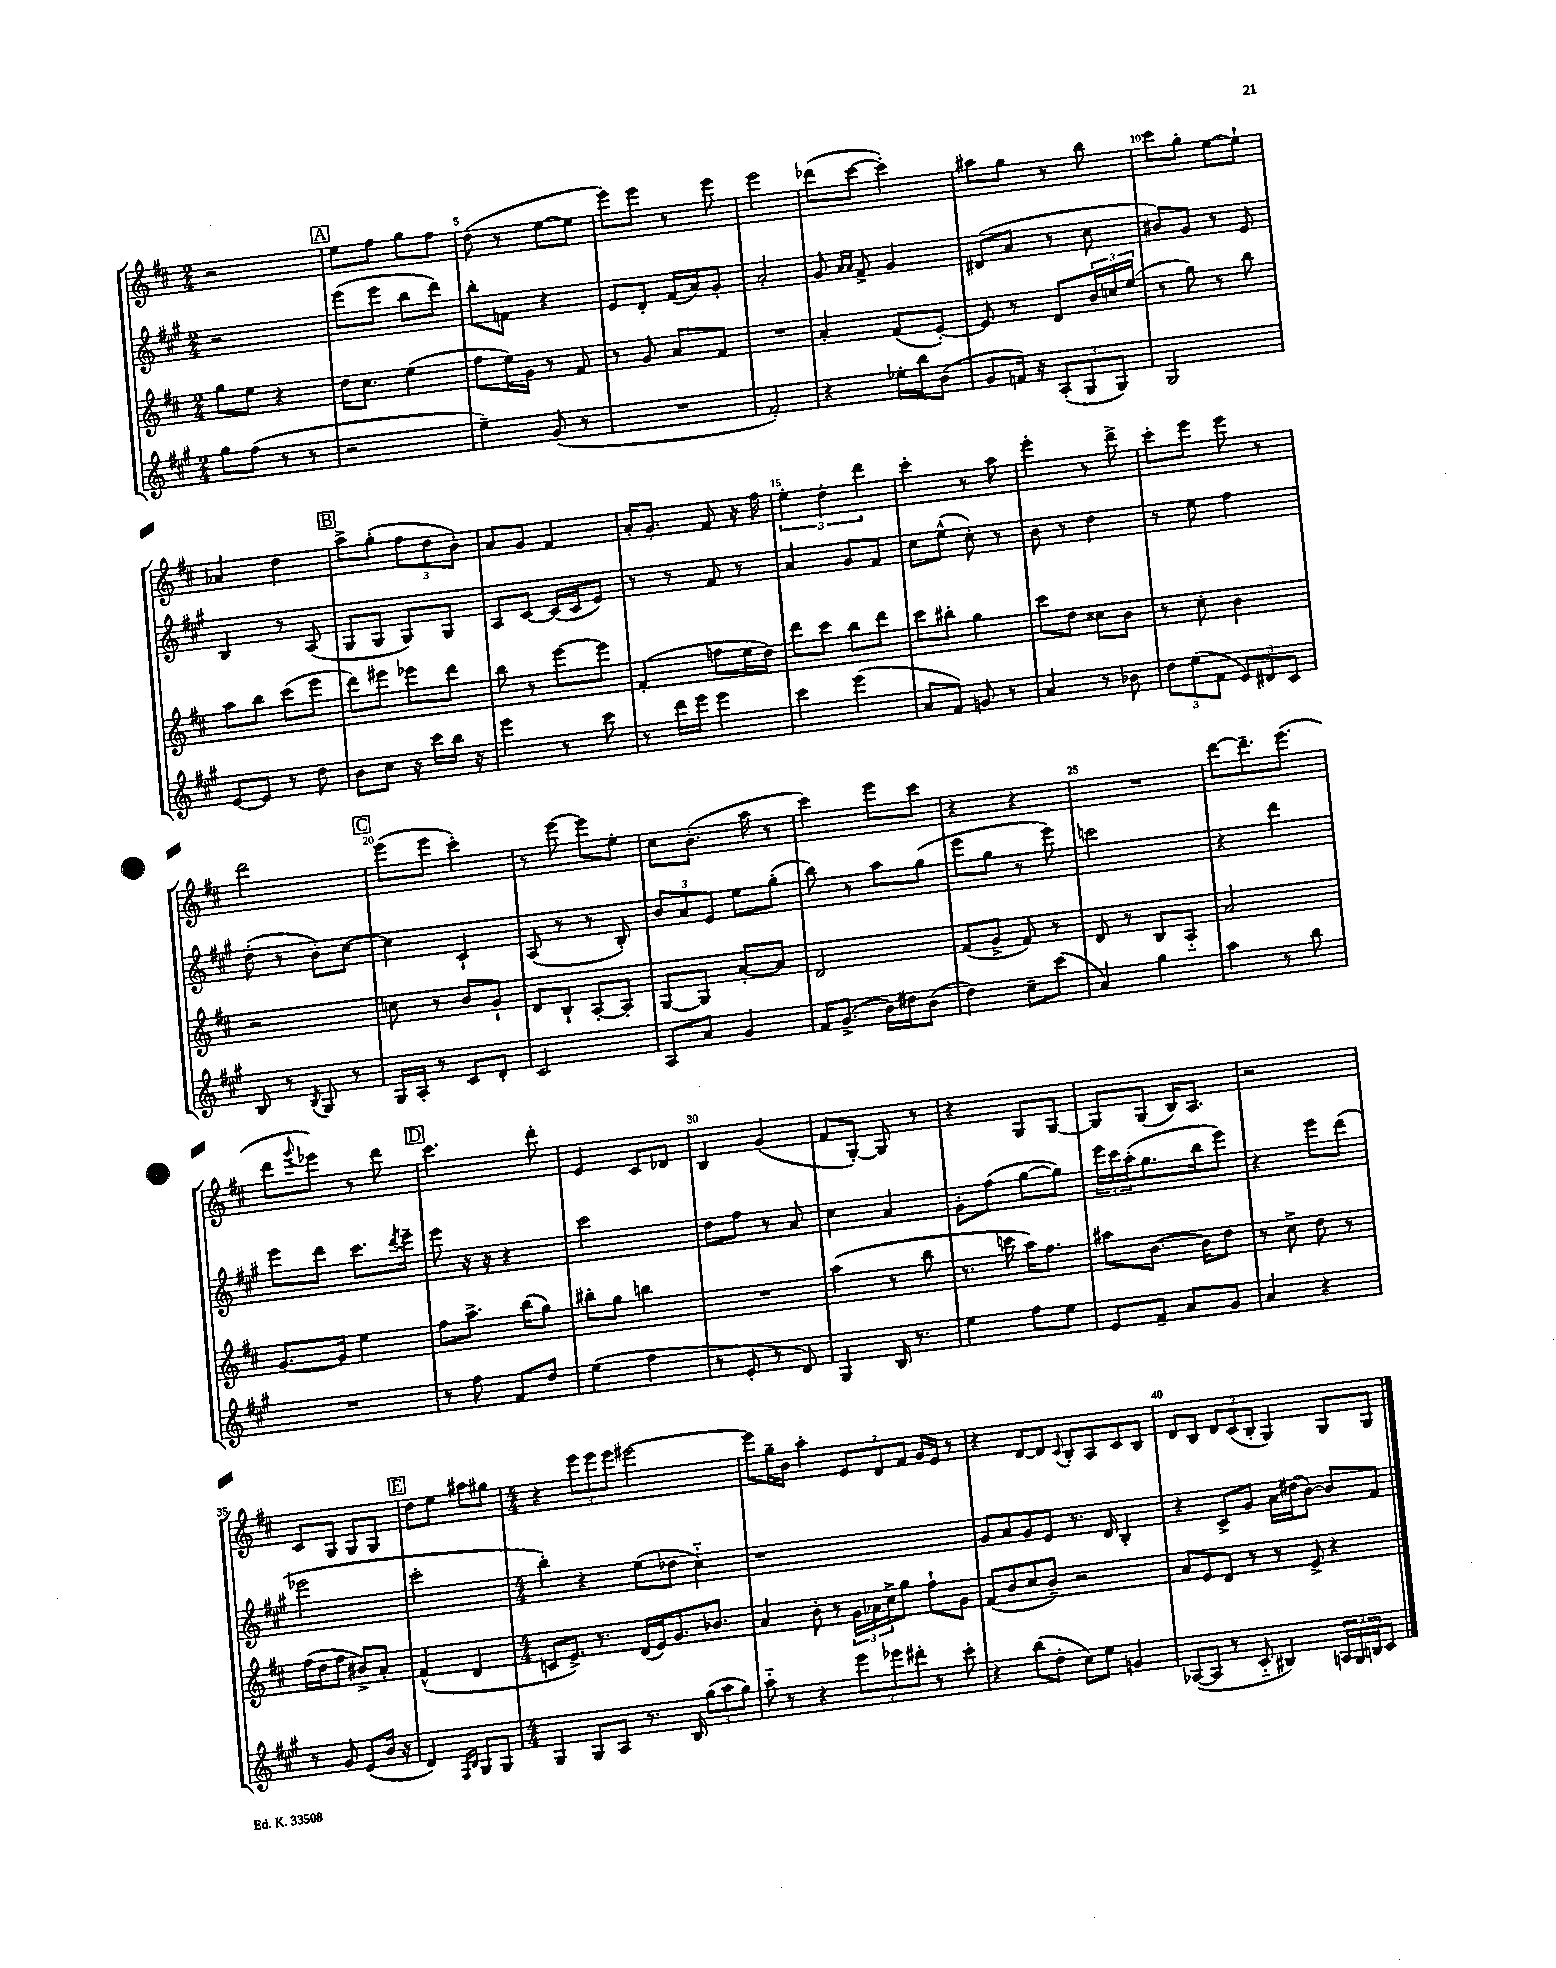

**kern	**kern	**kern	**kern
*part4	*part3	*part2	*part1
*staff4	*staff3	*staff2	*staff1
*clefG2	*clefG2	*clefG2	*clefG2
*k[f#c#g#]	*k[f#c#]	*k[f#c#g#]	*k[f#c#]
*M2/4	*M2/4	*M2/4	*M2/4
=3	=3	=3	=3
8gg#\L	8gg\L	2r	2r
(8ff#\J	8ee\J	.	.
8r	4r	.	.
8r	.	.	.
!!LO:REH:place=s1:t=A
=4	=4	=4	=4
2r	16dd\KL	(8eee\L	8ee\L
.	8.cc#\J	.	.
.	.	8eee\J	8ff#\J
.	(4ee\	8bb\L	8gg\L
.	.	8ddd\J)	8ff#\J
=5	=5	=5	=5
4ee~\)	8ff#\L	8bb'\L	(8dd\
.	16ee\L)	8fn\J	8r
.	16g\JJ	.	.
(8g#/	8r	4r	[8ee\L
8r	8f#/	.	8ee\J]
=6	=6	=6	=6
2r	8r	8e/L	8eee\L)
.	8g/	8d'/J	8eee\J
.	8a/L	(16f#/LL	8r
.	.	16a/J)	.
.	8f#/J	8g#'/J	8eee\
=7	=7	=7	=7
2f#'/)	2r	2a'/	2eee\
=8	=8	=8	=8
4r	4a'/	8g#/	(8ddd-X\L
.	.	16qqa/LL	.
.	.	16qqa/JJ	.
.	.	8f#^/	[8ccc#\J
16ee-X'\LL	(8f#/L	4g#/	4ccc#'\])
16bb\J	.	.	.
(8b\J	[8e'/J)	.	.
=9	=9	=9	=9
8g#/L	8e/]	(8d#X/L	8aa#X\L
16fn/Jk)	8r	8a/J	8gg\J
16r	.	.	.
(12A'/L	8d/L	8r	8r
12G#/	.	.	.
.	24b/L	8cc#\	8bb\
12G#/J)	24ccn/	.	.
.	(24ee/JJ	.	.
=10	=10	=10	=10
2G#/	8r	8b#X/L)	8ccc#\L
.	8gg\)	8g#/J	8gg'\J
.	8r	8r	[8ee\L
.	8bb\	8e/	8ee`\J]
!!LO:LB:g=z
=11	=11	=11	=11
[8e/L	8aa\L	4B/	4a-X/
8e/J]	8bb\J	.	.
8r	(8ccc#\L	8r	4dd\
8dd\	8eee\J	(8A/	.
!!LO:REH:place=s1:t=B
=12	=12	=12	=12
8b\L	8ddd\L)	8G#/L	8aa^\L
8cc#\J	8eee#X\J	8G#/J	(8gg'\J
16r	8eee-X\L	8G#/L)	12ff#\L
16ccc#\LL	.	.	.
.	.	.	12dd\
16bb\JJ	8ddd\J	8G#/J	.
.	.	.	12b'\J)
16r	.	.	.
=13	=13	=13	=13
4eee\	8bb\	8A/L	8a/L
.	8r	[8c#/J	8g/J
8r	[8eee\L	(16c#/LL]	4f#/
.	.	16c#/J	.
8ccc#\	8eee\J]	8e/J)	.
=14	=14	=14	=14
8r	(4f#'/	8r	16a'/KL
.	.	.	8.g'/J
16ddd\LL	.	8r	.
16eee\JJ	.	.	.
4eee\	8ffn\L	8f#/	8f#/
.	16ee\L	8r	16r
.	16dd\JJ)	.	16ff#\
=15	=15	=15	=15
4ccc#\	8ddd\L	4a/	6ee'\
.	8ccc#\J	.	.
.	.	.	6dd'\
(4eee\	8bb\L	8g#/L	.
.	.	.	6ddd\
.	8ddd\J	8f#/J	.
=16	=16	=16	=16
8a/L	8ccc#\L	8cc#\L	4ccc#'\
8f#/J)	8bb#X'\J	(8ee^^\J	.
8gn/	4gg\	8cc#'\)	8r
8r	.	8r	8aa\
=17	=17	=17	=17
4a/	8ccc#\L	8b\	4eee'\
.	8dd\J	8r	.
8r	8cc##X\L	4dd\	8r
8b-X\	8b\J	.	8ddd^\
=18	=18	=18	=18
12dd\L	8r	8r	8ccc#'\L
(12ee\	.	.	.
.	8cc#'\	8ee\	8eee\J
12f#\J	.	.	.
12e/L)	4b\	4ff#\	8eee\
12d#X/	.	.	.
.	.	.	8r
12c#/J	.	.	.
!!LO:LB:g=z
=19	=19	=19	=19
8B/	2r	(8dd'\	2ddd\
8r	.	8r	.
8qB/	.	.	.
8G#/	.	8b'\L)	.
8r	.	[8cc#\J	.
!!LO:REH:place=s1:t=C
=20	=20	=20	=20
16G#/LL	8ccn\	4cc#\]	(8eee\L
16A'/JJ	.	.	.
8r	8r	.	8eee\J
8c#/L	8b/L	4c#`/	4ccc#'\)
8d'/J	8g`/J	.	.
=21	=21	=21	=21
2c#/	8d/L	(8A/	8r
.	8B`/J	8r	[8eee\
.	[8A'/L	8r	8eee\L]
.	8A'/J]	8B'/)	8ee'\J
=22	=22	=22	=22
8A/L	[8G/L	12b/L	8cc#\L
.	.	12a/	.
8a/J	8G/J]	.	(8.b'\J
.	.	12e/J	.
4g#/	[8a'/L	8ee\L	.
.	.	.	16aa\
.	8a/J]	(8gg#'\J	8r
=23	=23	=23	=23
16f#/KL	2d/	8bb\)	4ccc#\)
(8.g#^/J	.	.	.
.	.	8r	.
16b\LL)	.	8aa\L	8eee\L
16dd#X\J	.	.	.
(8b\J	.	(8gg#\J	8ccc#\J
=24	=24	=24	=24
4dd\)	(8f#/L	8eee\L	4r
.	8g^/J	8gg#\J	.
8cc#~\L	8f#/)	8r	4r
(8ccc#\J	8r	8eee\)	.
=25	=25	=25	=25
4a/)	8d/	2cccn\	2r
.	8r	.	.
4gg#\	8B/L	.	.
.	8A/J	.	.
=26	=26	=26	=26
4aa\	2a/	4r	[8ddd\L
.	.	.	8.ddd~\]
8r	.	4ddd\	.
.	.	.	(8.eee\J
8bb\	.	.	.
!!LO:LB:g=z
=27	=27	=27	=27
2r	[8.g/L	8eee\L	8ddd\L
.	.	.	8qqggg/
.	.	8ddd\J	8eee-X\J)
.	16g/Jk]	.	.
.	4ee\	8.ccc#\L	8r
.	.	.	8ddd\
.	.	8qddd/	.
.	.	16eee~\Jk	.
!!LO:REH:place=s1:t=D
=28	=28	=28	=28
8r	8ff#\L	8eee\	4.ccc#\
8ff#\	8.aa^\J	16r	.
.	.	16r	.
8f#/L	.	4r	.
.	(16bb\KL	.	.
8dd/J	8gg\J)	.	8ddd'\
=29	=29	=29	=29
(4ee\	8bb#X'\L	2ccc#\	4e/
.	8gg\J	.	.
4ff#\	4bbn\	.	8c#/L
.	.	.	8d-X/J
=30	=30	=30	=30
8r	2r	8dd\L	4B/
8e'/	.	8ff#\J	.
8r	.	8r	(4g/
8d/)	.	8a/	.
=31	=31	=31	=31
4G#/	(4aa\	4cc#\	8f#/L
.	.	.	[8G'/J)
16B/	8r	4a/	8G/]
8.r	.	.	.
.	8bb\	.	8r
=32	=32	=32	=32
4ee\	8.r	8g#'\L	4r
.	.	(8ff#\J	.
.	16cccn\	.	.
8ff#\L	16aa\KL)	[8gg#\L	8G/L
.	8.ff#\J	.	.
8ee\J	.	8gg#\J])	[8G/J
=33	=33	=33	=33
8e/L	8aa#X\L	24eee\LL	8G/L]
.	.	24ccc#\	.
.	.	(24aa'\J	.
8f#~/J	[8.b\J	8.gg#\	(8G/J
8a/L	.	.	16B/KL)
.	16b\KL]	16bb\k	8.A/J
8g#/J	8dd\J	8eee\J)	.
=34	=34	=34	=34
4a/	8r	4r	2r
.	8cc#^\	.	.
4r	8dd\	8eee\L	.
.	8r	(8ddd\J	.
!!LO:LB:g=z
=35	=35	=35	=35
8r	(16ff#\LL	2eee-X\	8c#/L
.	16dd\J	.	.
8g#/	8ff#\J	.	8G/J
(8e/L	8b#X^/L)	.	8G/L
16b/Jk	8a'/J	.	8G/J
16r	.	.	.
!!LO:REH:place=s1:t=E
=36	=36	=36	=36
4d/)	(4f#^^/	2ccc#'\	8dd\L
.	.	.	8ee\J
16qqF#/LL	.	.	.
16qqB/JJ	.	.	.
8G#/L	4d/	.	8aa#X\L
8G#/J	.	.	8gg#X\J
=37	=37	=37	=37
*M4/4	*M4/4	*M4/4	*M4/4
4G#/	8cn/L	4bb'\)	4r
.	8.e^/J)	.	.
8G#/L	.	4r	12eee\L
.	8.r	.	.
.	.	.	12eee\
8A/J	.	.	.
.	.	.	12eee\J
8.r	(16d/LL	(8ee\L	[2eee#X\
.	16e/J)	.	.
.	8.g/	8dd-X\J	.
16B/	.	.	.
(12gg#\L	.	4cc#\)	.
.	8.b-X/J	.	.
12aa\	.	.	.
12gg#\J)	.	.	.
=38	=38	=38	=38
8aa\	4a/	1r	8eee#\L]
8r	.	.	16gg~\L
.	.	.	16b\JJ
4r	8b'\	.	4aa'\
.	8r	.	.
12eee\L	24g\LL	.	12e/L
.	24a-X\	.	.
12eee-X\	24cc#^\J	.	12d/
.	8gg\J	.	.
12ddd#X'\J	.	.	12f#/J
8r	8ff#`\L	.	16g/LL
.	.	.	16e/JJ
8ccc#'\	8g\J	.	8r
=39	=39	=39	=39
4r	(8f#/L	8g#/L	4r
.	8b/	8a/	.
(8bb\L	8cc#/	8g#/	[8d/L
8dd'\J	8b~/J)	8e/J	8d/J]
.	.	.	8qqc#/
8cc#\L)	2r	8.r	8B'/L
8ee\J	.	.	8A/
.	.	16d/	.
4gn/	.	4B'/	8c#/
.	.	.	8B/J
=40	=40	=40	=40
([8A-X/L	8a/L	4r	8d/L
8A-/J]	8e/	.	8B/J
8r	8d/J	8c#^/L	12d/L
.	.	.	(12c#/
8c#/	8r	8g#/J	.
.	.	.	12B'/J
4B#X/)	8r	16a\LL	4G/)
.	.	(16dd#X\J	.
.	8e^/	[8b\J)	.
24An/LL	4r	8b/L]	8G/L
24G#/	.	.	.
24Bn/J	.	.	.
8c#/J	.	8f#/J	8G/J
==	==	==	==
*-	*-	*-	*-
